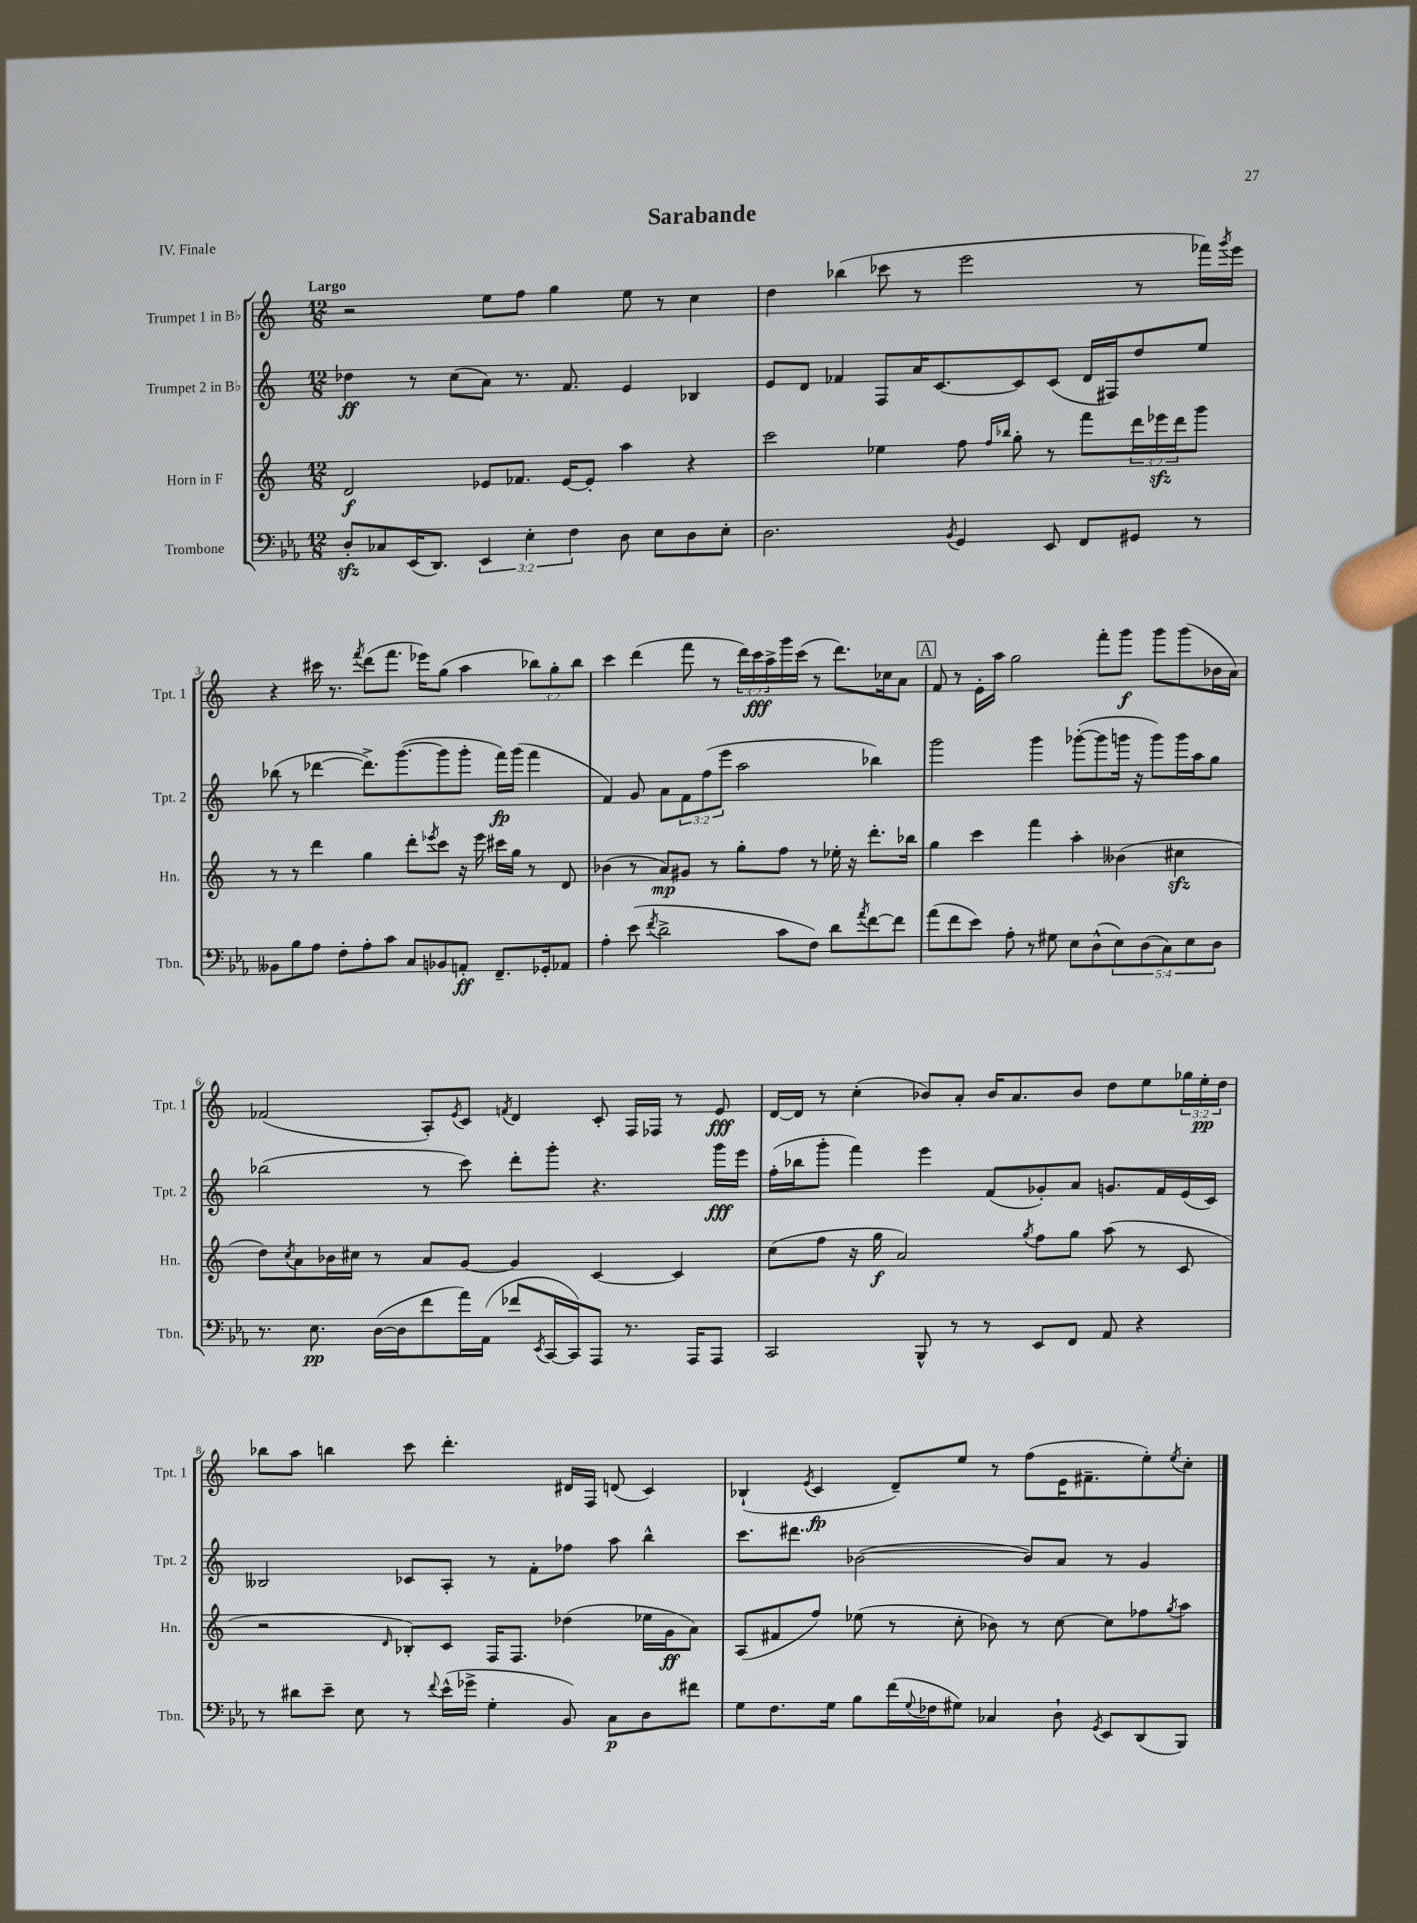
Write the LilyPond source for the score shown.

\header { title = "Sarabande" piece = "IV. Finale" }
<<
\new StaffGroup <<
\new Staff = "s0" \with { instrumentName = "Trumpet 1 in Bb" shortInstrumentName = "Tpt. 1" } {
    \clef treble \key c \major \numericTimeSignature \time 12/8 \override Staff.TupletNumber.text = #tuplet-number::calc-fraction-text \tempo "Largo"
    r2 e''8 f''8 g''4 e''8 r8 c''4 |
    d''4 bes''4( ces'''8 r8 e'''2 r8 fes'''16) \acciaccatura { g'''8 } e'''16 |
    r4 cis'''16 r8. \acciaccatura { f'''8 } d'''8( f'''8. ees'''16) g''8( a''4 \tuplet 3/2 { bes''8) g''8-. bes''8 } |
    c'''4 d'''4( f'''8 r8 \tuplet 3/2 { d'''16) c'''16\fff a''16-> } g'''16 c'''16( r8 d'''8.) ces''16 a'8 |
    \mark \markup { \box "A" } f'8 r8 e'16-. a''16 g''2 f'''8-. g'''8\f g'''8 g'''8( bes'16 a'16) |
    fes'2( a8-.) \acciaccatura { e'8 } c'8 \acciaccatura { f'8 } d'4 c'8-. f16 fes16 r8 e'8\fff |
    d'16~ d'16 r8 c''4-.( bes'8) a'8-. bes'16 a'8. bes'8 d''8 e''8 \tuplet 3/2 { ges''16 e''16-.\pp d''16 } |
    bes''8 a''8 b''4 c'''8 d'''4.-. dis'16 f16 d'8( c'4) |
    bes4-!( \acciaccatura { e'8 } c'4\fp d'8--) e''8 r8 f''8( e'16 fis'8.-- e''8-.) \acciaccatura { e''8 } c''8-. \bar "|." |
}
\new Staff = "s1" \with { instrumentName = "Trumpet 2 in Bb" shortInstrumentName = "Tpt. 2" } {
    \clef treble \key c \major \numericTimeSignature \time 12/8 \override Staff.TupletNumber.text = #tuplet-number::calc-fraction-text
    des''4\ff r8 c''8( a'8) r8. f'8. e'4 bes4 |
    e'8 d'8 fes'4 f8 a'16 c'8.~ c'8 c'8( d'16 fis16) d''8 e''8 |
    bes''8( r8 des'''4~ des'''8.->) g'''8.~( g'''8 g'''8-. f'''16\fp) g'''16( f'''4 |
    f'4) g'8 a'8 \tuplet 3/2 { f'8 f''8( e'''8 } a''2 bes''4) |
    \mark \markup { \box "A" } g'''2 g'''4 ges'''8~-.( ges'''8 g'''16 r16 g'''8) g'''16 a''16 g''8 |
    bes''2( r8 c'''8) d'''8-. g'''8-. r4. g'''16\fff e'''16 |
    f''16-.( bes''16 g'''8-. f'''4) e'''4 f'8( ges'8-.) a'8 g'8. f'16 e'16( c'16) |
    beses2 ces'8 a8-. r8 f'8-. fes''8 a''8 b''4-^ |
    c'''8. dis'''8. bes'2~( bes'8) a'8 r8 g'4 \bar "|." |
}
\new Staff = "s2" \with { instrumentName = "Horn in F" shortInstrumentName = "Hn." } {
    \clef treble \key c \major \numericTimeSignature \time 12/8 \override Staff.TupletNumber.text = #tuplet-number::calc-fraction-text
    d'2\f ees'8 fes'8. ees'16~ ees'8-. a''4 r4 |
    c'''2 ees''4 f''8 \grace { f''16 bes''16 } g''8-. r8 f'''8 \tuplet 3/2 { d'''16 ees'''16\sfz d'''16 } g'''8 |
    r8 r8 d'''4 g''4 d'''8-. \acciaccatura { ees'''8 } c'''8 r16 ees'''16 cis'''16 g''16 r8 d'8 |
    bes'4( r8 a'8\mp) gis'8 r8 g''8-. f''8 r8 ees''16-. r16 d'''8.-. bes''16 |
    \mark \markup { \box "A" } g''4 c'''4 f'''4 a''4-. beses'4( cis''4\sfz |
    d''8) \acciaccatura { c''8 } a'8 bes'16 cis''16 r8 a'8 g'8~ g'4 c'4~ c'4 |
    c''8( f''8 r16 g''16\f a'2) \acciaccatura { g''8 } f''8 g''8 a''8( r8 c'8 |
    r2 \grace { d'16 } bes8-.) c'8 f16 f8. des''4( ees''16 g'16\ff a'8) |
    a8( fis'8 f''8) ees''8( r8 c''8-. bes'8) r8 c''8~ c''8 fes''8 \acciaccatura { g''8 } a''8 \bar "|." |
}
\new Staff = "s3" \with { instrumentName = "Trombone" shortInstrumentName = "Tbn." } {
    \clef bass \key ees \major \numericTimeSignature \time 12/8 \override Staff.TupletNumber.text = #tuplet-number::calc-fraction-text
    d8-.\sfz ces8 ees,16( d,8.) \tuplet 3/2 { ees,4 ees4-. f4 } d8 ees8 d8 ees8-. |
    d2. \acciaccatura { bes,8 } g,4 ees,8 f,8 gis,8 r8 |
    beses,8 bes8 aes8 f8-. aes8-. c'8 c8 bes,8 a,8-.\ff f,8.-- ges,16-. aes,8 |
    aes4-. ees'8( \acciaccatura { f'8 } d'2-> c'8 f8) d'8 \acciaccatura { aes'8 } f'8~ f'8 |
    \mark \markup { \box "A" } aes'8( f'8 ees'8) aes8-. r8 gis8 ees8 d8-^( \tuplet 5/4 { ees8) d8( c8) ees8 d8 } |
    r8. ees8.\pp d16~( d16 f'8 aes'16) aes,16( fes'8 \acciaccatura { ees,8 } c,16~ c,16) aes,,8 r8. aes,,16 aes,,8 |
    c,2 bes,,8-^ r8 r8 ees,8 f,8 aes,8 r4 |
    r8 dis'8 ees'8-- ees8 r8 \appoggiatura { f'8 } ees'16-^( ges'16-> g4-. bes,8) c8\p d8 fis'8 |
    g8 f8. g16 bes8 f'16( \appoggiatura { g8 } fes16 gis8) ces4 d8-! \acciaccatura { g,8 } ees,8 d,8( bes,,8) \bar "|." |
}
>>
>>
